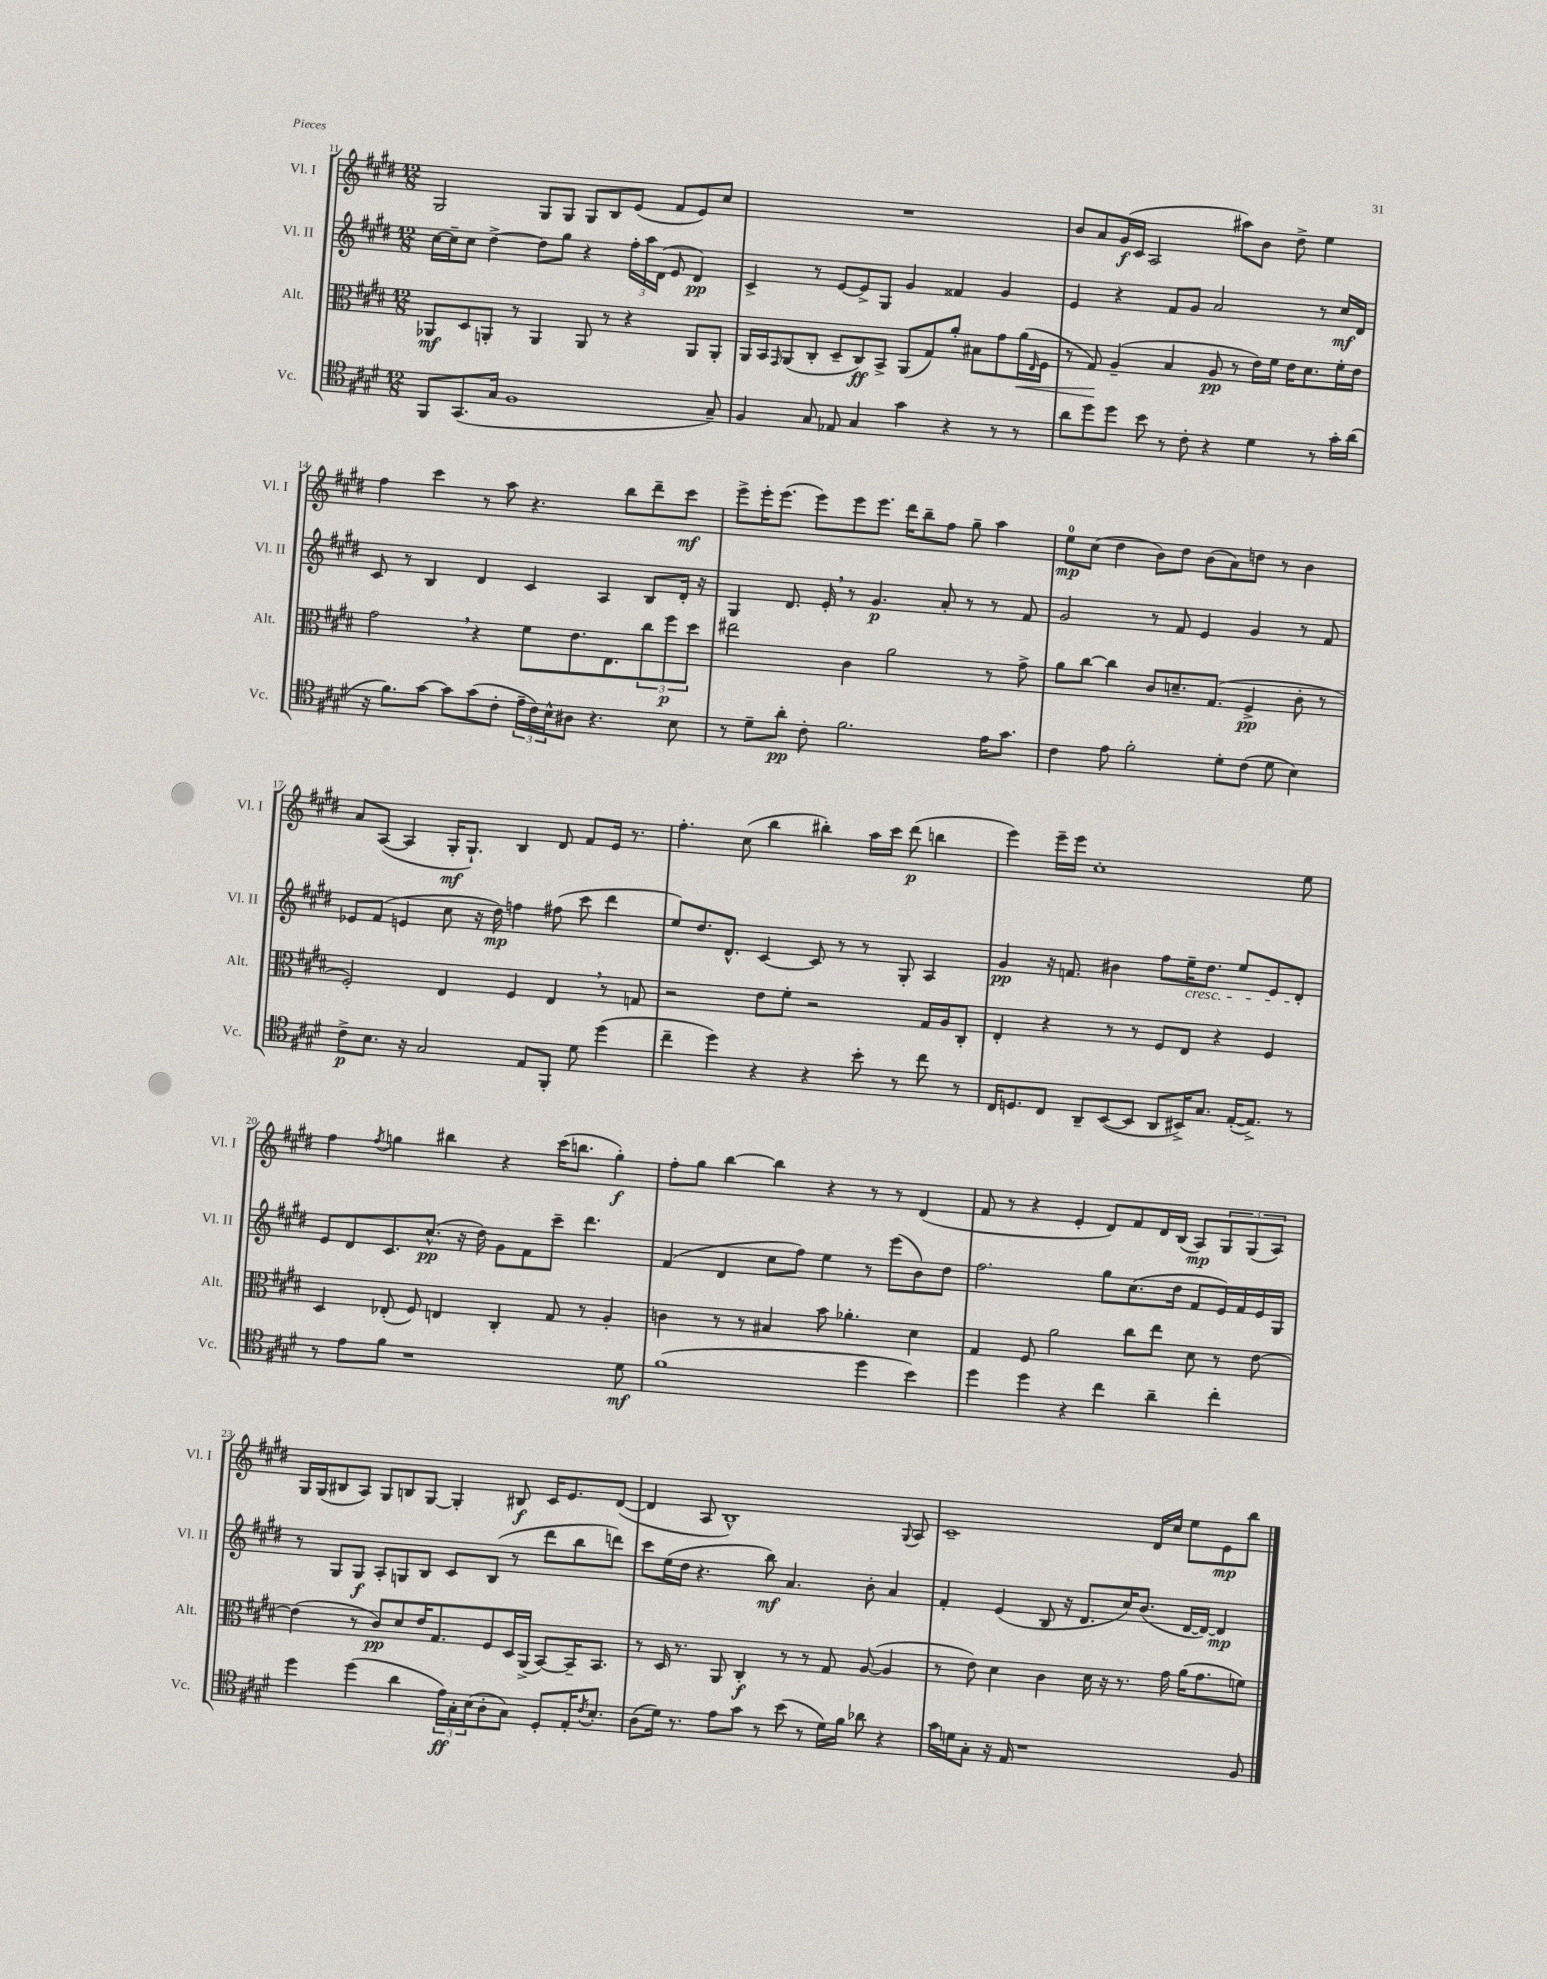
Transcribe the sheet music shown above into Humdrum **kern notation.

**kern	**dynam	**kern	**dynam	**kern	**dynam	**kern	**dynam
*part4	*part4	*part3	*part3	*part2	*part2	*part1	*part1
*staff4	*staff4	*staff3	*staff3	*staff2	*staff2	*staff1	*staff1
*I"Vc.	*	*I"Alt.	*	*I"Vl. II	*	*I"Vl. I	*
*I'Vc.	*	*I'Alt.	*	*I'Vl. II	*	*I'Vl. I	*
*clefC4	*	*clefC3	*	*clefG2	*	*clefG2	*
*k[f#c#g#d#]	*	*k[f#c#g#d#]	*	*k[f#c#g#d#]	*	*k[f#c#g#d#]	*
*M12/8	*	*M12/8	*	*M12/8	*	*M12/8	*
=11	=11	=11	=11	=11	=11	=11	=11
8FF#/L	.	8AA-X/L	mf	[16cc#\LL	.	2G#/	.
.	.	.	.	16cc#~\J]	.	.	.
(8.GG#/	.	8D#/	.	8cc#\J	.	.	.
.	.	8AAn'/J	.	[4dd#^\	.	.	.
16G#/Jk	.	.	.	.	.	.	.
1F#	.	8r	.	.	.	.	.
.	.	4AA/	.	8dd#\L]	.	8G#/L	.
.	.	.	.	8gg#\J	.	8G#/J	.
.	.	8AA/	.	4r	.	8G#/L	.
.	.	8r	.	.	.	8B/	.
.	.	4r	.	24ff#'\LL	.	(8e/J	.
.	.	.	.	24aa\	.	.	.
.	.	.	.	(24d#\JJ	.	.	.
.	.	.	.	8e/	.	8f#/L	.
.	.	8AA/L	.	4d#/)	pp	8e/)	.
8G#~/)	.	8AA'/J	.	.	.	8cc#/J	.
=12	=12	=12	=12	=12	=12	=12	=12
4F#/	.	16AA/LL	.	4c#^/	.	1.r	.
.	.	16BB/J	.	.	.	.	.
.	.	16qqGG#/	.	.	.	.	.
.	.	(8AA/	.	.	.	.	.
8G#/	.	8C#'/J	.	8r	.	.	.
8E-X/	.	8D#~/L	.	[8e/L	.	.	.
4G#/	.	8C#/)	ff	8e^/]	.	.	.
.	.	8BB^/J	.	8G#/J	.	.	.
4g#\	.	(8AA/L	.	4g#/	.	.	.
.	.	8G#/)	.	.	.	.	.
4r	.	8a'/J	.	4f##X/	.	.	.
.	.	8B#X\L	.	.	.	.	.
8r	.	8g#\	.	4g#/	.	.	.
!	!	!	!LO:HP:b	!	!	!	!
8r	.	(16a\L	<	.	.	.	.
.	.	16qqE/	.	.	.	.	.
.	.	16F#\JJ	.	.	.	.	.
=13	=13	=13	=13	=13	=13	=13	=13
8a\L	.	8r	.	4e/	.	8b/L	.
8dd#\	.	8G#/)	.	.	.	8a/	.
8dd#\J	.	(4A~/	[	4r	.	(16g#/L	f
.	.	.	.	.	.	16c#/JJ	.
8b\	.	.	.	.	.	2A/	.
8r	.	4B/	.	8f#/L	.	.	.
8c#'\	.	.	.	8g#/J	.	.	.
4r	.	8A/	pp	2a/	.	.	.
.	.	8r	.	.	.	8aa#X\L)	.
4d#\	.	16e\LL)	.	.	.	8b\J	.
.	.	16f#\JJ	.	.	.	.	.
.	.	16e\KL	.	.	.	8dd#^\	.
.	.	8.d#\	.	.	.	.	.
8r	.	.	.	8r	.	4ee\	.
16g#'\LL	.	16f#'\L	.	16cc#/LL	mf	.	.
(16a\JJ	.	16e\JJ	.	16d#/JJ	.	.	.
!!LO:LB:g=z
=14	=14	=14	=14	=14	=14	=14	=14
16r	.	2g#,\	.	8c#/	.	4ff#\	.
8.f#\L)	.	.	.	.	.	.	.
.	.	.	.	8r	.	.	.
[8g#\J	.	.	.	4B/	.	4ccc#\	.
8g#\L]	.	.	.	.	.	.	.
(8g#\	.	4r	.	4d#/	.	8r	.
8c#'\J	.	.	.	.	.	8aa\	.
24e~\LL	.	8f#\L	.	4c#/	.	4.r	.
24c#\)	.	.	.	.	.	.	.
24B^^\J	.	.	.	.	.	.	.
8A#X\J	.	8.e\	.	.	.	.	.
4.r	.	.	.	4A/	.	.	.
.	.	8.E\	.	.	.	.	.
.	.	.	.	.	.	8bb\L	.
.	.	12cc#\	.	8B/L	.	8ddd#~\	.
.	.	12ff#\	p	.	.	.	.
8B\	.	.	.	16d#'/Jk	.	8ccc#\J	mf
.	.	12dd#\J	.	.	.	.	.
.	.	.	.	16r	.	.	.
=15	=15	=15	=15	=15	=15	=15	=15
8r	.	2ee#X\	.	4G#/	.	8eee^\L	.
8d#~\L	.	.	.	.	.	16eee'\K	.
.	.	.	.	.	.	(8.eee\J	.
8a'\J	pp	.	.	8.d#/	.	.	.
8c#'\	.	.	.	.	.	8eee\L)	.
.	.	.	.	16e',/	.	.	.
2.f#\	.	4c#\	.	8r	.	8eee\	.
.	.	.	.	4.g#/	p	8.eee\J	.
.	.	2a\	.	.	.	.	.
.	.	.	.	.	.	16ddd#\KL	.
.	.	.	.	.	.	8bb~\	.
.	.	.	.	8a'/	.	8ff#\J	.
.	.	.	.	8r	.	8gg#~\	.
16e\KL	.	8r	.	8r	.	4aa\	.
8.g#\J	.	.	.	.	.	.	.
.	.	8g#^\	.	8f#/	.	.	.
=16	=16	=16	=16	=16	=16	=16	=16
4c#\	.	8a\L	.	2g#/	.	8ee\L	mp
.	.	[8cc#\J	.	.	.	(8cc#\J	.
8e\	.	4cc#\]	.	.	.	4dd#\	.
2f#'\	.	.	.	.	.	.	.
.	.	8c#/L	.	8r	.	8b\L)	.
.	.	8.dn~/	.	8f#/	.	8dd#\J	.
.	.	.	.	4e/	.	(8b\L	.
.	.	(8.G#/J	.	.	.	.	.
8d#'\L	.	.	.	.	.	8a\)	.
(8c#\J	.	4F#^/	pp	4g#/	.	8ddn\J	.
8d#\	.	.	.	.	.	8r	.
4B\)	.	8c#'\	.	8r	.	4b\	.
.	.	8r	.	8f#/	.	.	.
!!LO:LB:g=z
=17	=17	=17	=17	=17	=17	=17	=17
8c#^\L	p	2F#'/)	.	8e-X/L	.	8a/L	.
8.B\J	.	.	.	(8f#/J	.	([8A/J	.
.	.	.	.	4en/	.	4A/]	.
16r	.	.	.	.	.	.	.
2G#/	.	.	.	.	.	.	.
.	.	4E/	.	8cc#\	.	16G#'/KL	mf
.	.	.	.	.	.	8.G#`/J)	.
.	.	.	.	16r	.	.	.
.	.	.	.	16dd#\)	mp	.	.
.	.	4F#/	.	4ffn\	.	4B/	.
8E/L	.	.	.	.	.	.	.
8FF#'/J	.	4E,/	.	(8ff#X\	.	8d#/	.
8d#\	.	.	.	8ccc#\	.	8f#/L	.
(4dd#\	.	8r	.	4ddd#\	.	16e/Jk	.
.	.	.	.	.	.	8.r	.
.	.	8Gn/	.	.	.	.	.
=18	=18	=18	=18	=18	=18	=18	=18
4cc#~\	.	2r	.	8ee/L)	.	4.ff#'\	.
.	.	.	.	8.dd#/	.	.	.
4dd#\)	.	.	.	.	.	.	.
.	.	.	.	8.d#^^/J	.	.	.
.	.	.	.	.	.	(8cc#\	.
4r	.	8e\L	.	[4c#/	.	4bb\	.
.	.	8f#'\J	.	.	.	.	.
4r	.	2r	.	8c#/]	.	4bb#X'\)	.
.	.	.	.	8r	.	.	.
8b'\	.	.	.	8r	.	16aa\LL	.
.	.	.	.	.	.	16ccc#\JJ	.
8r	.	.	.	8G#'/	.	(8ddd#\	p
8cc#\	.	16G#/LL	.	4A/	.	4bbn\	.
.	.	16A/J	.	.	.	.	.
8r	.	8C#'/J	.	.	.	.	.
=19	=19	=19	=19	=19	=19	=19	=19
16C#/KL	.	4E'/	.	4g#/	pp	4eee\)	.
8.Dn/	.	.	.	.	.	.	.
8C#/J	.	4r	.	16r	.	16eee~\LL	.
.	.	.	.	8.fn/	.	16eee\JJ	.
8AA~/L	.	.	.	.	.	1cc#'	.
([8BB/	.	8r	.	4b#X\	.	.	.
8BB/J]	.	8r	.	.	.	.	.
8AA/L	.	8F#/L	.	8ff#\L	.	.	.
!	!	!	!	!LO:TX:b:i:t=cresc.	!	!	!
16BB#X^/K)	.	8E/J	.	16ee~\K	.	.	.
8.G#/J	.	.	.	8.dd#\J	.	.	.
.	.	4r	.	.	.	.	.
([16E'/KL	.	.	.	8ee/L	.	.	.
8.E^/J])	.	.	.	.	.	.	.
.	.	4F#/	.	8e/	.	.	.
8r	.	.	.	8d#'/J	.	8ee\	.
!!LO:LB:g=z
=20	=20	=20	=20	=20	=20	=20	=20
8r	.	4D#/	.	8e/L	.	4ff#\	.
8e\L	.	.	.	8d#/	.	.	.
.	.	.	.	.	.	8qff#/	.
8f#\J	.	(8E-X'/	.	8.c#/	.	4ggn\	.
1r	.	8F#/)	.	.	.	.	.
.	.	.	.	(8.cc#^^/J	pp	.	.
.	.	4En/	.	.	.	4bb#X\	.
.	.	.	.	16r	.	.	.
.	.	.	.	16dd#\)	.	.	.
.	.	4C#'/	.	8g#\L	.	4r	.
.	.	.	.	8f#\	.	.	.
.	.	8G#/	.	8ccc#~\J	.	(16ccc#\KL	.
.	.	.	.	.	.	8.bbn\J	.
.	.	8r	.	4.ddd#\	.	.	.
.	.	4A'/	.	.	.	4gg'\)	f
8d#\	mf	.	.	.	.	.	.
=21	=21	=21	=21	=21	=21	=21	=21
(1f#	.	4cn\	.	(4f#/	.	8ff#'\L	.
.	.	.	.	.	.	8gg#\J	.
.	.	8r	.	4d#/	.	[4bb\	.
.	.	8r	.	.	.	.	.
.	.	4B#X/	.	8cc#\L	.	4bb\]	.
.	.	.	.	8ff#\J)	.	.	.
.	.	8b\	.	4ee\	.	4r	.
.	.	4.a-X'\	.	.	.	.	.
4dd#\	.	.	.	8r	.	8r	.
.	.	.	.	(8eee\L	.	8r	.
4b\)	.	4d#\	.	8b\)	.	(4d#/	.
.	.	.	.	8dd#\J	.	.	.
=22	=22	=22	=22	=22	=22	=22	=22
4dd#\	.	4G#/	.	2.ff#\	.	8f#/	.
.	.	.	.	.	.	8r	.
4dd#\	.	8F#/	.	.	.	4r	.
.	.	2a\	.	.	.	.	.
4r	.	.	.	.	.	4e'/	.
4cc#\	.	.	.	8gg#\L	.	8d#/L)	.
.	.	8cc#\L	.	(8.cc#\	.	8f#/	.
4a~\	.	8ee\J	.	.	.	16d#/L	.
.	.	.	.	16dd#\Jk	.	(16B/JJ	.
.	.	8d#\	.	8f#/L	.	8A/L)	mp
4cc#'\	.	8r	.	16e/L)	.	12G#/	.
.	.	.	.	16f#/	.	.	.
.	.	.	.	.	.	(12G#/	.
.	.	[8e\	.	16e/	.	.	.
.	.	.	.	.	.	12A/J)	.
.	.	.	.	16G#/JJ	.	.	.
!!LO:LB:g=z
=23	=23	=23	=23	=23	=23	=23	=23
4dd#\	.	(4e\]	.	8r	.	16G#/LL	.
.	.	.	.	.	.	(16G#/J	.
.	.	.	.	8G#/L	.	8B#X/	.
(4dd#\	.	8r	.	8G#/J	f	8A/J)	.
.	.	8c#/L)	pp	8A'/L	.	8G#/L	.
4a\	.	8d#/	.	8Gn/	.	8Bn/	.
.	.	16e/K	.	8B/J	.	[8G#/J	.
.	.	8.G#/	.	.	.	.	.
24e\LL)	ff	.	.	8c#/L	.	4G#'/]	.
24G#'\	.	.	.	.	.	.	.
(24B\J	.	.	.	.	.	.	.
8A'\	.	8F#/	.	(8B/J	.	.	.
8G#\J)	.	16D#/L	.	8r	.	8B#X/	f
.	.	(16AA^/JJ	.	.	.	.	.
8D#'/L	.	[8BB/L)	.	8ddd#\L	.	16c#/KL	.
.	.	.	.	.	.	8.e/	.
16E'/K	.	16BB~/K]	.	8bb\	.	.	.
8qc#/	.	.	.	.	.	.	.
8.B'/J	.	8.BB/J	.	.	.	.	.
.	.	.	.	8dddn\J)	.	([8d#/J	.
=24	=24	=24	=24	=24	=24	=24	=24
(8A\L	.	8r	.	8ccc#\L	.	4d#/]	.
16d#\Jk)	.	16D#/	.	(16ee\L	.	.	.
8.r	.	8.r	.	16dd#\JJ	.	.	.
.	.	.	.	4.r	.	8A/	.
8e\L	.	8AA/	.	.	.	1B^^)	.
8g#\J	.	4C#'/	f	.	.	.	.
8r	.	.	.	8bb\)	mf	.	.
(8b\	.	8r	.	4.a/	.	.	.
8r	.	8r	.	.	.	.	.
16d#\LL)	.	8G#/	.	.	.	.	.
16f#\JJ	.	.	.	.	.	.	.
8a-X\	.	([8A/	.	8b'\	.	.	.
4r	.	4A/]	.	4a/	.	.	.
.	.	.	.	.	.	8qqG#/	.
.	.	.	.	.	.	8A/	.
=25	=25	=25	=25	=25	=25	=25	=25
16g#\LL	.	8r	.	4f#'/	.	1c#~	.
16dn\J	.	.	.	.	.	.	.
8G#'\J	.	8e\)	.	.	.	.	.
16r	.	4d#\	.	(4e/	.	.	.
16E/	.	.	.	.	.	.	.
1r	.	.	.	.	.	.	.
.	.	4c#\	.	8B/	.	.	.
.	.	.	.	16r	.	.	.
.	.	.	.	8.d#/L	.	.	.
.	.	16d#\	.	.	.	.	.
.	.	16r	.	.	.	.	.
.	.	8.r	.	16cc#/K)	.	.	.
.	.	.	.	(8.b/J	.	.	.
.	.	.	.	.	.	16d#/LL	.
.	.	16g#\	.	.	.	16cc#/JJ	.
.	.	(16a\KL	.	[16d#/LL	.	8ee\L	.
.	.	8.g#\	.	16d#/JJ_)	.	.	.
.	.	.	.	4d#/]	mp	8e\	mp
8F#/	.	8fn\J)	.	.	.	8bb\J	.
==	==	==	==	==	==	==	==
*-	*-	*-	*-	*-	*-	*-	*-
